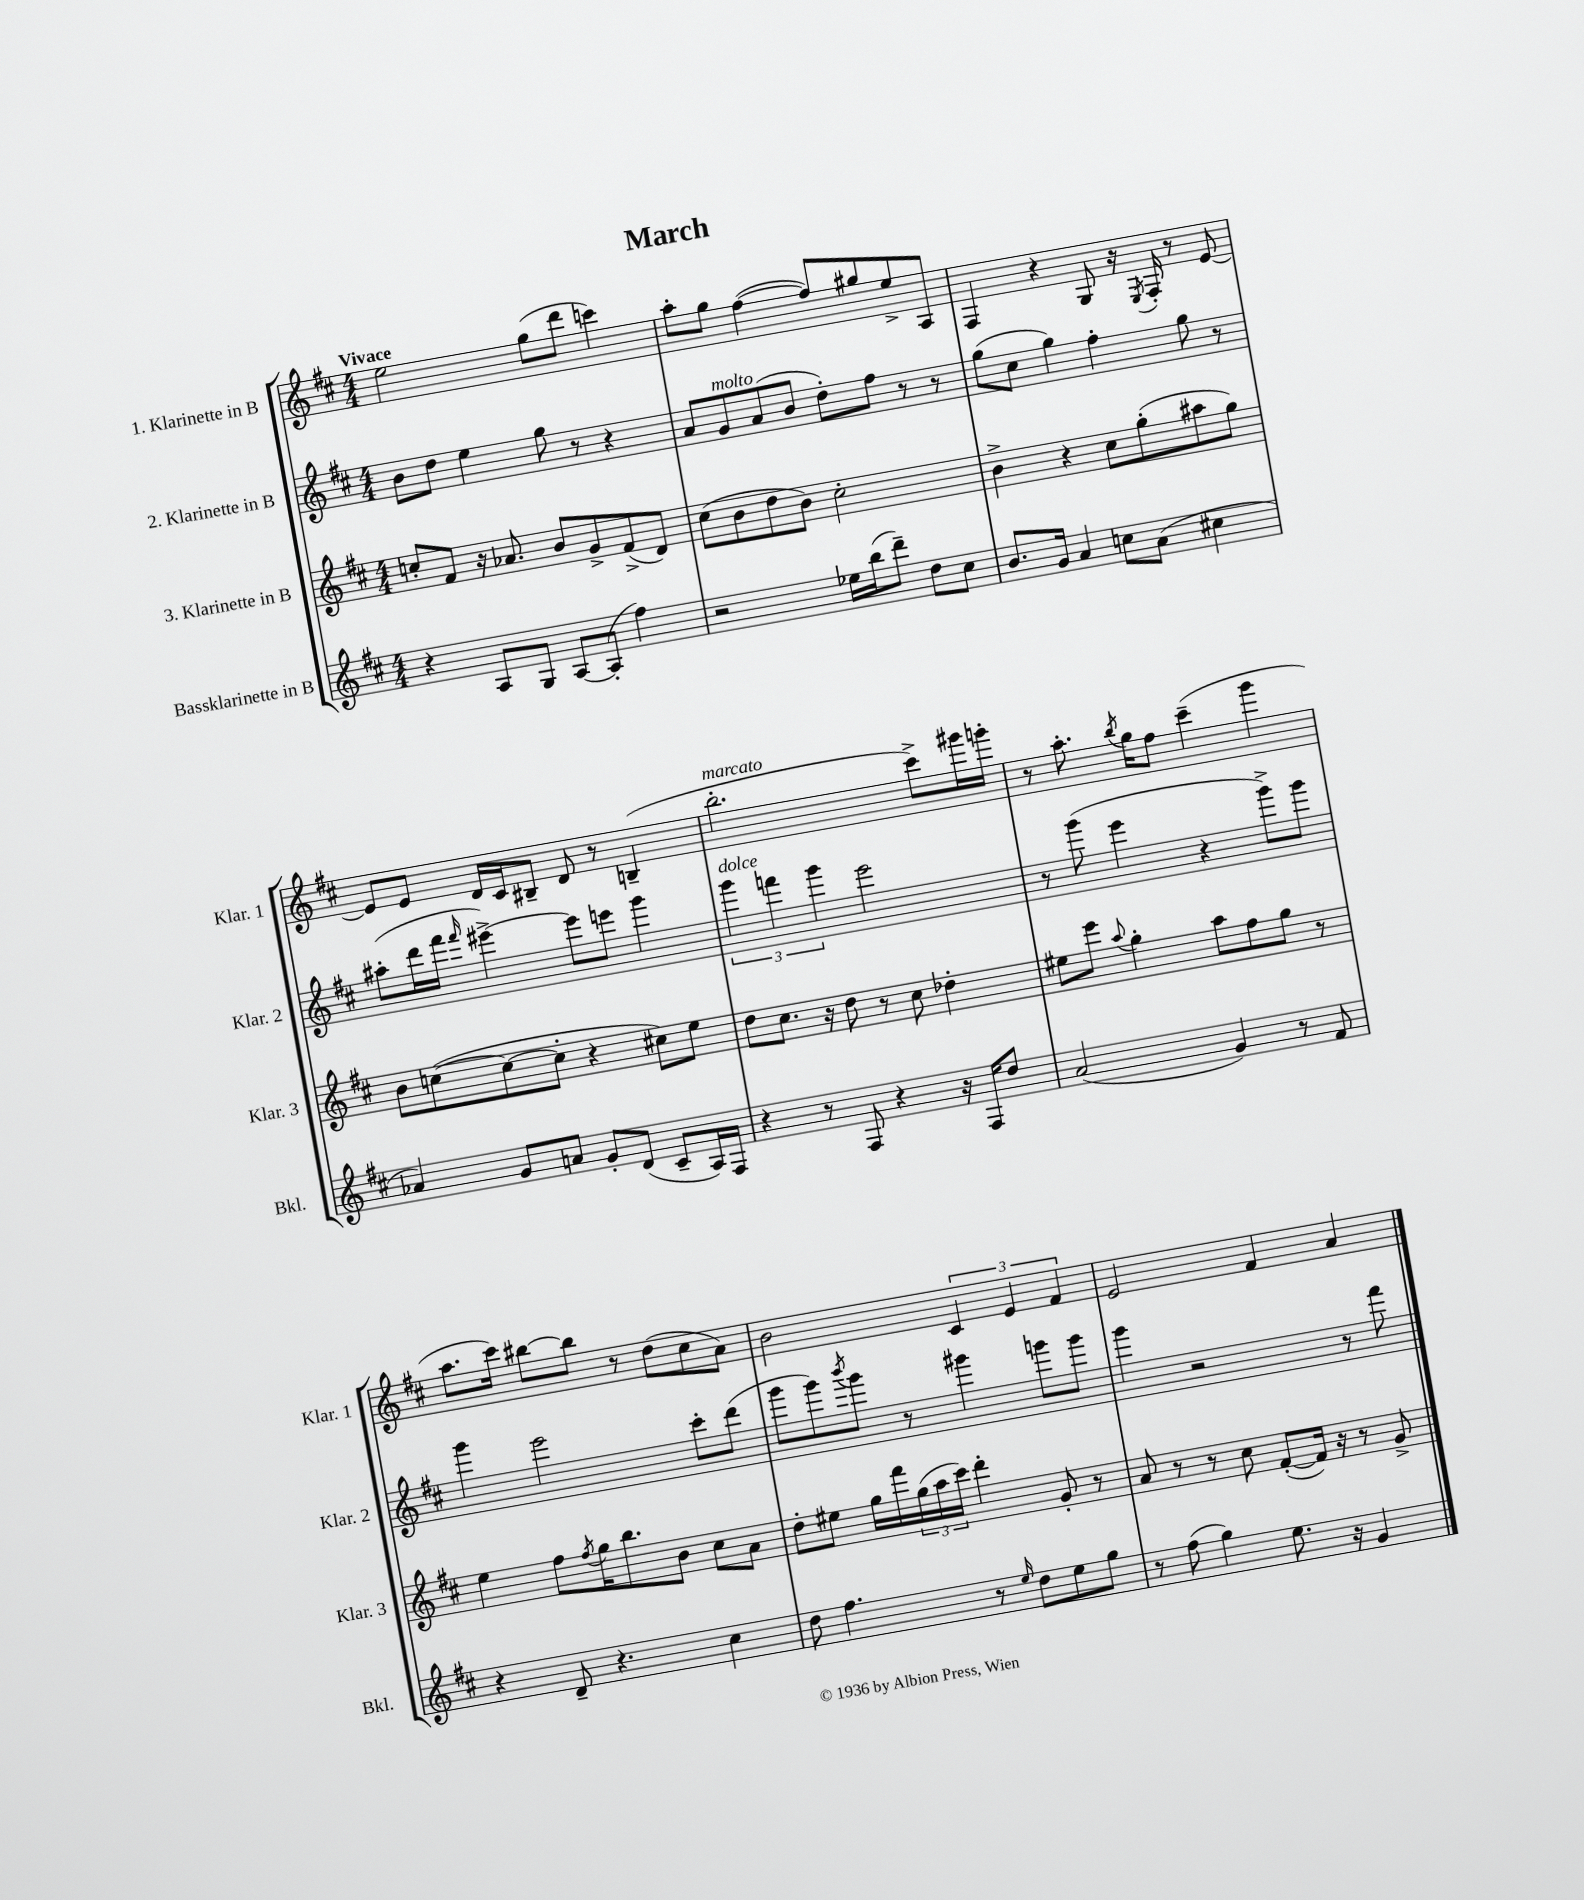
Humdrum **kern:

**kern	**kern	**kern	**kern
*part4	*part3	*part2	*part1
*staff4	*staff3	*staff2	*staff1
*I"Bassklarinette in B	*I"3. Klarinette in B	*I"2. Klarinette in B	*I"1. Klarinette in B
*I'Bkl.	*I'Klar. 3	*I'Klar. 2	*I'Klar. 1
*clefG2	*clefG2	*clefG2	*clefG2
*k[f#c#]	*k[f#c#]	*k[f#c#]	*k[f#c#]
*M4/4	*M4/4	*M4/4	*M4/4
=1	=1	=1	=1
!	!	!	!LO:TX:a:B:t=Vivace
4r	8ccn'/L	8b\L	2ee\
.	8f#/J	8dd\J	.
8A/L	16r	4ee\	.
.	8.a-X/	.	.
8G/J	.	.	.
[8A/L	8b/L	8gg\	(8gg\L
(8A'/J]	8g^/	8r	8ddd\J
4ff#\)	(8f#^/	4r	4cccn\)
.	8d/J)	.	.
=2	=2	=2	=2
2r	(8cc#\L	8a/L	8aa'\L
!	!	!LO:TX:a:i:t=molto	!
.	8b\	8g/	8gg\J
.	8dd\	(8a/	([4ff#\
.	8b\J)	8b/J	.
16ee-X\LL	2cc#'\	8dd'\L)	8ff#/L])
(16bb\J	.	.	.
8ddd~\J)	.	8ff#\J	8gg#X/
8dd\L	.	8r	8ee^/
8cc#\J	.	8r	8A/J
=3	=3	=3	=3
8.b/L	4b^\	(8gg\L	4F#/
.	.	8cc#\J	.
16g/Jk	.	.	.
4a/	4r	4gg\)	4r
8ccn\L	8cc#\L	4ff#'\	8G/
(8a\J	(8gg'\	.	16r
.	.	.	8qE/
.	.	.	16F#'/
4cc#X\	8aa#X\	8gg\	8r
.	8gg\J)	8r	[8e/
!!LO:LB:g=z
=4	=4	=4	=4
4a-X/)	8b\L	(8aa#X'\L	8e/L]
.	([8ccn\	16ddd\L	8e/J
.	.	16fff#\JJ	.
.	.	16qqfff#/	.
8g/L	8cc\_	[4eee#X^\)	16d/LL
.	.	.	16c#/J
8an/J	8cc'\J]	.	8B#X~/J
8g'/L	4r	8eee#\L]	8d/
(8d/J	.	8eeen\J	8r
8c#~/L	8cc#X\L)	4ggg\	(4Bn~/
16A/L)	8ee\J	.	.
16F#/JJ	.	.	.
=5	=5	=5	=5
!	!	!	!LO:TX:a:i:t=marcato
!	!	!LO:TX:a:i:t=dolce	!
4r	8dd\L	6ggg\	2.bb'\
.	8.cc#\J	.	.
.	.	6fffn\	.
8r	.	.	.
.	16r	.	.
.	.	6ggg\	.
8F#/	8dd\	.	.
4r	8r	2eee\	.
.	8cc#\	.	.
16r	4dd-X'\	.	8ccc#^\L)
16F#/KL	.	.	.
8dd/J	.	.	16ggg#X\L
.	.	.	16gggn'\JJ
=6	=6	=6	=6
(2a/	8ee#X\L	8r	8r
.	8eee\J	(8ggg\	8.aa'\
.	8qqaa/	.	.
.	4gg'\	4eee\	.
.	.	.	8qbb/
.	.	.	16gg\KL
.	.	.	8ff#\J
4g/)	8aa\L	4r	(4ccc#~\
.	8ff#\	.	.
8r	8gg\J	8ggg^\L)	4ggg\
8f#/	8r	8ggg\J	.
!!LO:LB:g=z
=7	=7	=7	=7
4r	4ee\	4ggg\	8.aa\L
.	.	.	16ccc#\Jk)
8d~/	8ff#\L	2eee\	[8bb#X\L
.	8qff#/	.	.
4.r	16gg\K	.	8bb#\J]
.	8.bb\	.	.
.	.	.	8r
.	8b\J	.	(8dd\L
4cc#\	8cc#\L	8ccc#'\L	8cc#\
.	8a\J	(8ddd\J	8a\J)
=8	=8	=8	=8
8dd\	8dd'\L	8ggg\L	2b\
4.ff#\	8ee#X\J	8ggg\)	.
.	.	8qbbb/	.
.	16gg\LL	8ggg\J	.
.	16fff#\	.	.
.	(24gg\	8r	.
.	24aa\	.	.
.	24ccc#\JJ)	.	.
8r	4ddd'\	4ggg#X\	6c#/
16qqee/	.	.	.
8dd\L	.	.	.
.	.	.	6e/
8ee\	8g'/	8gggn\L	.
.	.	.	6f#/
8gg\J	8r	8ggg\J	.
=9	=9	=9	=9
8r	8a/	4ggg\	2e/
(8ff#\	8r	.	.
4gg\)	8r	2r	.
.	8cc#\	.	.
8.ee\	([8f#'/L	.	4f#/
.	16f#/Jk])	.	.
16r	16r	.	.
4g/	8r	8r	4a/
.	8g^/	8fff#\	.
==	==	==	==
*-	*-	*-	*-
